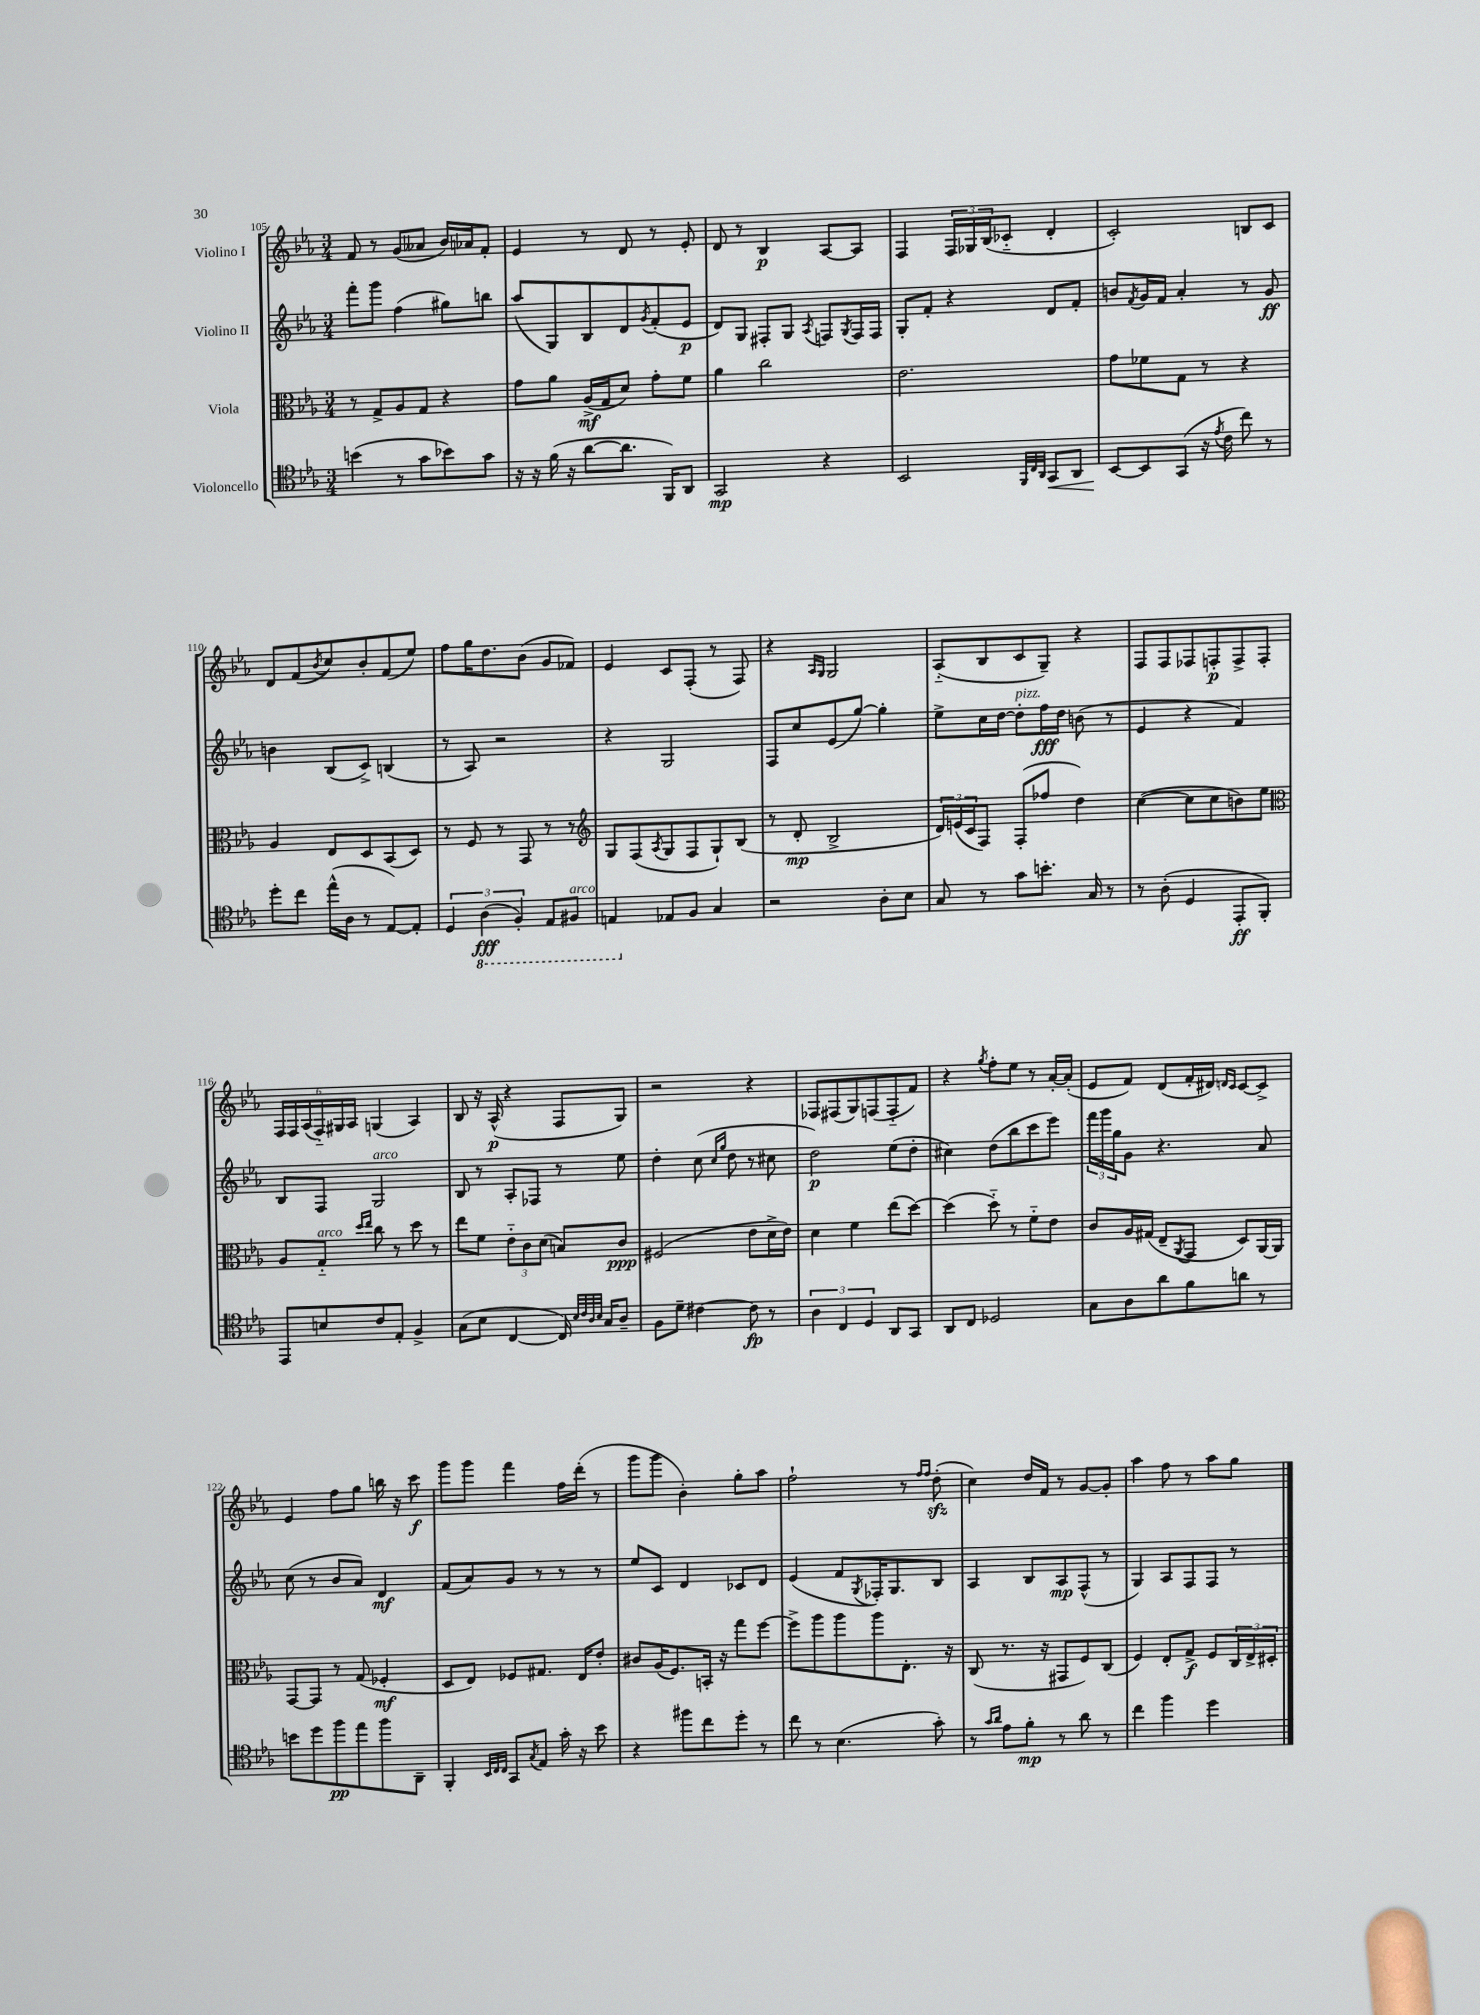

**kern	**dynam	**kern	**dynam	**kern	**dynam	**kern	**dynam
*part4	*part4	*part3	*part3	*part2	*part2	*part1	*part1
*staff4	*staff4	*staff3	*staff3	*staff2	*staff2	*staff1	*staff1
*I"Violoncello	*	*I"Viola	*	*I"Violino II	*	*I"Violino I	*
*clefC4	*	*clefC3	*	*clefG2	*	*clefG2	*
*k[b-e-a-]	*	*k[b-e-a-]	*	*k[b-e-a-]	*	*k[b-e-a-]	*
*M3/4	*	*M3/4	*	*M3/4	*	*M3/4	*
=105	=105	=105	=105	=105	=105	=105	=105
(4bn\	.	8r	.	8fff'\L	.	8f/	.
.	.	8G^/L	.	8ggg\J	.	8r	.
8r	.	8A-/	.	(4ff\	.	(8g/L	.
8g\L	.	8G/J	.	.	.	8a--X/J	.
8b-X\)	.	4r	.	8gg#X\L)	.	16b-/LL)	.
.	.	.	.	.	.	16a-X/J	.
8g\J	.	.	.	8bbn\J	.	8f'/J	.
=106	=106	=106	=106	=106	=106	=106	=106
16r	.	8g\L	.	(8aa-/L	.	4e-/	.
16r	.	.	.	.	.	.	.
(16f\	.	8a-\J	.	8G/)	.	.	.
16r	.	.	.	.	.	.	.
[8a-\L	.	(16A-^/LL	mf	8B-/	.	8r	.
.	.	16G/J	.	.	.	.	.
8.a-\J]	.	8d/J)	.	8d/	.	8d/	.
.	.	.	.	8qg/	.	.	.
.	.	8g'\L	.	(8f'/	.	8r	.
16FF/KL)	.	.	.	.	.	.	.
8AA-/J	.	8f\J	.	8e-/J	p	8e-'/	.
=107	=107	=107	=107	=107	=107	=107	=107
2GG/	mp	4a-\	.	8d/L)	.	8d/	.
.	.	.	.	8G/J	.	8r	.
.	.	2cc\	.	8F#X'/L	.	4B-/	p
.	.	.	.	8G/J	.	.	.
.	.	.	.	8qA-/	.	.	.
4r	.	.	.	8Fn/L	.	[8A-/L	.
.	.	.	.	8qG/	.	.	.
.	.	.	.	16F/L	.	8A-/J]	.
.	.	.	.	16F/JJ	.	.	.
=108	=108	=108	=108	=108	=108	=108	=108
2BB-/	.	2.e-\	.	8G'/L	.	4F/	.
.	.	.	.	8f'/J	.	.	.
.	.	.	.	4r	.	24F/LL	.
.	.	.	.	.	.	24G-X/	.
.	.	.	.	.	.	(24B-/J	.
.	.	.	.	.	.	8c-X/J	.
32qqFF/LLL	.	.	.	.	.	.	.
32qqC/	.	.	.	.	.	.	.
32qqAA-/JJJ	.	.	.	.	.	.	.
!	!LO:HP:b	!	!	!	!	!	!
8GG/L	<	.	.	8d/L	.	4d'/	.
8AA-/J	.	.	.	8f'/J	.	.	.
=109	=109	=109	=109	=109	=109	=109	=109
[8BB-/L	.	8g\L	.	8bn/L	.	2c'/)	.
.	.	.	.	8qf/	.	.	.
8BB-/]	[	8f-X\	.	16g/L	.	.	.
.	.	.	.	16f/JJ	.	.	.
(8GG/J	.	8G\J	.	4a-'/	.	.	.
16r	.	8r	.	.	.	.	.
8qe-/	.	.	.	.	.	.	.
16c\	.	.	.	.	.	.	.
8cc\)	.	4r	.	8r	.	8Bn/L	.
8r	.	.	.	8g/	ff	8c/J	.
!!LO:LB:g=z
=110	=110	=110	=110	=110	=110	=110	=110
8dd'\L	.	4A-/	.	4bn\	.	8d/L	.
8cc\J	.	.	.	.	.	(8f/	.
.	.	.	.	.	.	8qb-/	.
(16ee-^^\LL	.	8E-/L	.	(8B-/L	.	8cc/)	.
16A-\JJ	.	.	.	.	.	.	.
8r	.	8D/	.	8c^/J)	.	8b-'/	.
[8E-/L)	.	(8BB-/	.	(4Bn/	.	(8f/	.
8E-'/J]	.	8D/J)	.	.	.	8ee-/J)	.
=111	=111	=111	=111	=111	=111	=111	=111
6D/	.	8r	.	8r	.	8ff\L	.
.	.	8F/	.	8A-/)	.	16gg\K	.
*8ba	*	*	*	*	*	*	*
(6AA-\	fff	.	.	.	.	.	.
.	.	.	.	.	.	8.dd\	.
.	.	8r	.	2r	.	.	.
6FF'/)	.	.	.	.	.	.	.
.	.	8GG/	.	.	.	(8b-\J	.
8EE-/L	.	8r	.	.	.	8g/L	.
!LO:TX:a:i:t=arco	!	!	!	!	!	!	!
8FF#X/J	.	8r	.	.	.	8f-X/J)	.
=112	=112	=112	=112	=112	=112	=112	=112
*	*	*clefG2	*	*	*	*	*
4EEn/	.	8G/L	.	4r	.	4e-/	.
.	.	(8F/	.	.	.	.	.
.	.	8qA-/	.	.	.	.	.
*X8ba	*	*	*	*	*	*	*
8E-X/L	.	8G/	.	2G/	.	8c/L	.
8F/J	.	8F/	.	.	.	(8F'/J	.
4G/	.	8G`/)	.	.	.	8r	.
.	.	(8B-/J	.	.	.	8F/)	.
=113	=113	=113	=113	=113	=113	=113	=113
2r	.	8r	.	8F/L	.	4r	.
.	.	8d'/	mp	8cc/	.	.	.
.	.	.	.	.	.	16qqA-/LL	.
.	.	.	.	.	.	16qqG/JJ	.
.	.	2B-^/	.	(8e-/	.	2G/	.
.	.	.	.	[8gg/J)	.	.	.
8A-'\L	.	.	.	4gg'\]	.	.	.
8B-\J	.	.	.	.	.	.	.
=114	=114	=114	=114	=114	=114	=114	=114
8G/	.	24d/LL)	.	8ee-^\L	.	(8A-/L	.
.	.	(24en/	.	.	.	.	.
.	.	24c/J	.	.	.	.	.
8r	.	8F/J)	.	16cc\L	.	8B-/	.
.	.	.	.	[16dd\JJ	.	.	.
!	!	!	!	!LO:TX:a:i:t=pizz.	!	!	!
8g\L	.	(8F'/L	.	8dd'\L]	.	8c/	.
8.bn'\J	.	8ff-X/J	.	16ff\L	fff	8G~/J)	.
.	.	.	.	16dd\JJ	.	.	.
.	.	4dd\)	.	(8bn\	.	4r	.
16G/	.	.	.	.	.	.	.
8r	.	.	.	8r	.	.	.
=115	=115	=115	=115	=115	=115	=115	=115
8r	.	([4cc\	.	4e-/	.	8F/L	.
(8A-'\	.	.	.	.	.	8F/	.
4D/	.	8cc\L]	.	4r	.	8F-X/	.
.	.	8cc\	.	.	.	8Fn'/	p
8EE-'/L	ff	8bn\)	.	4f/)	.	8F^/	.
8FF'/J)	.	8ee-\J	.	.	.	8F'/J	.
!!LO:LB:g=z
=116	=116	=116	=116	=116	=116	=116	=116
*	*	*clefC3	*	*	*	*	*
8EE-/L	.	8A-/L	.	8B-/L	.	24F/LL	.
.	.	.	.	.	.	24F/	.
.	.	.	.	.	.	(24A-/	.
!	!	!LO:TX:a:i:t=arco	!	!	!	!	!
8Bn/	.	8G/J	.	8F/J	.	24F/)	.
.	.	.	.	.	.	24G#X/	.
.	.	.	.	.	.	24A-/JJ	.
.	.	16qqdd/LL	.	.	.	.	.
.	.	16qqee-/JJ	.	.	.	.	.
!	!	!	!	!LO:TX:a:i:t=arco	!	!	!
8c/	.	8cc\	.	2G/	.	(4Gn/	.
8E-'/J	.	8r	.	.	.	.	.
4F^/	.	8dd\	.	.	.	4A-/)	.
.	.	8r	.	.	.	.	.
=117	=117	=117	=117	=117	=117	=117	=117
(8G\L	.	8ee-\L	.	8B-/	.	8B-/	.
8B-\J	.	8f\J	.	8r	.	16r	.
.	.	.	.	.	.	(16A-^^/	p
[4C/	.	12e-\L	.	8A-'/L	.	4r	.
.	.	12c\	.	.	.	.	.
.	.	.	.	8F-X/J	.	.	.
.	.	(12d\J	.	.	.	.	.
16C/])	.	8Bn/L)	.	8r	.	8F/L	.
32qqB-/LLL	.	.	.	.	.	.	.
32qqc/	.	.	.	.	.	.	.
32qqA-/	.	.	.	.	.	.	.
32qqB-/JJJ	.	.	.	.	.	.	.
16G/KL	.	.	.	.	.	.	.
8A-~/J	.	8c/J	ppp	8ee-\	.	8G/J)	.
=118	=118	=118	=118	=118	=118	=118	=118
8F\L	.	(2F#X/	.	4dd'\	.	2r	.
8d~\J	.	.	.	.	.	.	.
[4c#X\	.	.	.	(8cc\	.	.	.
.	.	.	.	16qqcc/LL	.	.	.
.	.	.	.	16qqgg/JJ	.	.	.
.	.	.	.	8dd\	.	.	.
8c#\]	fp	8e-\L	.	8r	.	4r	.
8r	.	16d^\L	.	8cc#X\	.	.	.
.	.	16e-\JJ)	.	.	.	.	.
=119	=119	=119	=119	=119	=119	=119	=119
6A-\	.	4d\	.	2dd\)	p	8F-X/L	.
.	.	.	.	.	.	(8F#X/	.
6C/	.	.	.	.	.	.	.
.	.	4f\	.	.	.	8G/)	.
6D/	.	.	.	.	.	.	.
.	.	.	.	.	.	(8Fn/	.
8AA-/L	.	(8ee-\L	.	(8ee-\L	.	8F/	.
8GG/J	.	[8dd\J)	.	8dd'\J	.	8f/J)	.
=120	=120	=120	=120	=120	=120	=120	=120
8AA-/L	.	(4dd\]	.	4cc#X\)	.	4r	.
8C/J	.	.	.	.	.	.	.
.	.	.	.	.	.	8qgg/	.
2D-X/	.	8dd\)	.	(8dd\L	.	8ff'\L	.
.	.	8r	.	8bb-\	.	8ee-\J	.
.	.	8f\L	.	8ccc\	.	8r	.
.	.	8e-\J	.	8eee-\J)	.	[16a-'/LL	.
.	.	.	.	.	.	(16a-'/JJ]	.
=121	=121	=121	=121	=121	=121	=121	=121
8G\L	.	8c/L	.	24fff\LL	.	8e-/L	.
.	.	.	.	24ggg\	.	.	.
.	.	.	.	24gg\J	.	.	.
8A-\	.	16A-/L	.	8g\J	.	8f/J)	.
.	.	(16G#X/JJ	.	.	.	.	.
8a-\	.	8E-~/L	.	4.r	.	(8d/L	.
.	.	8qAA-/	.	.	.	.	.
8f\	.	8GG/J	.	.	.	16f'/L	.
.	.	.	.	.	.	16d#X/JJ)	.
.	.	.	.	.	.	16qqdn/LL	.
.	.	.	.	.	.	16qqc/JJ	.
8an\J	.	8D/L)	.	.	.	[8c/L	.
8r	.	[16AA-/L	.	8a-/	.	8c^/J]	.
.	.	16AA-/JJ]	.	.	.	.	.
!!LO:LB:g=z
=122	=122	=122	=122	=122	=122	=122	=122
8bn\L	.	[8GG/L	.	(8cc\	.	4e-/	.
8dd\	.	8GG/J]	.	8r	.	.	.
8ff\	pp	8r	.	8b-/L	.	8ff\L	.
8ee-\	.	(8G/	.	8a-/J)	.	8gg\J	.
8ff\	.	4F-X'/	mf	4d/	mf	16bbn\	.
.	.	.	.	.	.	16r	.
8AA-~\J	.	.	.	.	.	8ccc\	f
=123	=123	=123	=123	=123	=123	=123	=123
4FF'/	.	8D/L	.	(8f/L	.	8ggg\L	.
.	.	8E-/J)	.	8a-/)	.	8ggg\J	.
32qqBB-/LLL	.	.	.	.	.	.	.
32qqC/	.	.	.	.	.	.	.
32qqC/JJJ	.	.	.	.	.	.	.
8GG/L	.	8F-X/L	.	8g/J	.	4fff\	.
8qG/	.	.	.	.	.	.	.
8E-/J	.	8.G#X/J	.	8r	.	.	.
16g'\	.	.	.	8r	.	16ff\LL	.
16r	.	16E-/KL	.	.	.	(16ddd'\JJ	.
8b-\	.	8e-'/J	.	8r	.	8r	.
=124	=124	=124	=124	=124	=124	=124	=124
4r	.	8c#X/L	.	8ee-/L	.	8ggg\L	.
.	.	(16A-/K	.	8c/J	.	8ggg\J	.
.	.	8.F/)	.	.	.	.	.
8ff#X\L	.	.	.	4d/	.	4b-'\)	.
8cc\	.	16BBn'/Jk	.	.	.	.	.
.	.	16r	.	.	.	.	.
8dd'\J	.	8gg\L	.	8c-X/L	.	8gg'\L	.
8r	.	[8ff\J	.	8d/J	.	8aa-\J	.
=125	=125	=125	=125	=125	=125	=125	=125
8cc\	.	8ff^\L]	.	(4e-/	.	2ff`\	.
8r	.	8aa-\	.	.	.	.	.
(4.B-\	.	8aa-\	.	8f/L	.	.	.
.	.	.	.	8qG/	.	.	.
.	.	8aa-\	.	16F-X'/K)	.	.	.
.	.	.	.	8.G/	.	.	.
.	.	8.E-'\J	.	.	.	8r	.
.	.	.	.	.	.	16qqff/LL	.
.	.	.	.	.	.	16qqff/JJ	.
8g'\)	.	.	.	8B-/J	.	(8ddzz'\	.
.	.	16r	.	.	.	.	.
=126	=126	=126	=126	=126	=126	=126	=126
8r	.	(8C/	.	4A-/	.	4cc\)	.
16qqg/LL	.	.	.	.	.	.	.
16qqa-/JJ	.	.	.	.	.	.	.
8e-\L	.	8.r	.	.	.	.	.
8f'\J	mp	.	.	8B-/L	.	16dd/LL	.
.	.	16r	.	.	.	16f/JJ	.
8r	.	8GG#X/L	.	8A-/	mp	8r	.
8a-\	.	8F/)	.	(8F^^/J	.	[8g/L	.
8r	.	(8C/J	.	8r	.	8g'/J]	.
=127	=127	=127	=127	=127	=127	=127	=127
4cc\	.	4F/)	.	4G/)	.	4aa-\	.
4ff\	.	8E-'/L	.	8A-/L	.	8ff\	.
.	.	8G^/J	f	8F/	.	8r	.
4dd\	.	8F/L	.	8F/J	.	8aa-\L	.
.	.	24C/L	.	8r	.	8gg\J	.
.	.	24E-^/	.	.	.	.	.
.	.	24D#X'/JJ	.	.	.	.	.
==	==	==	==	==	==	==	==
*-	*-	*-	*-	*-	*-	*-	*-
